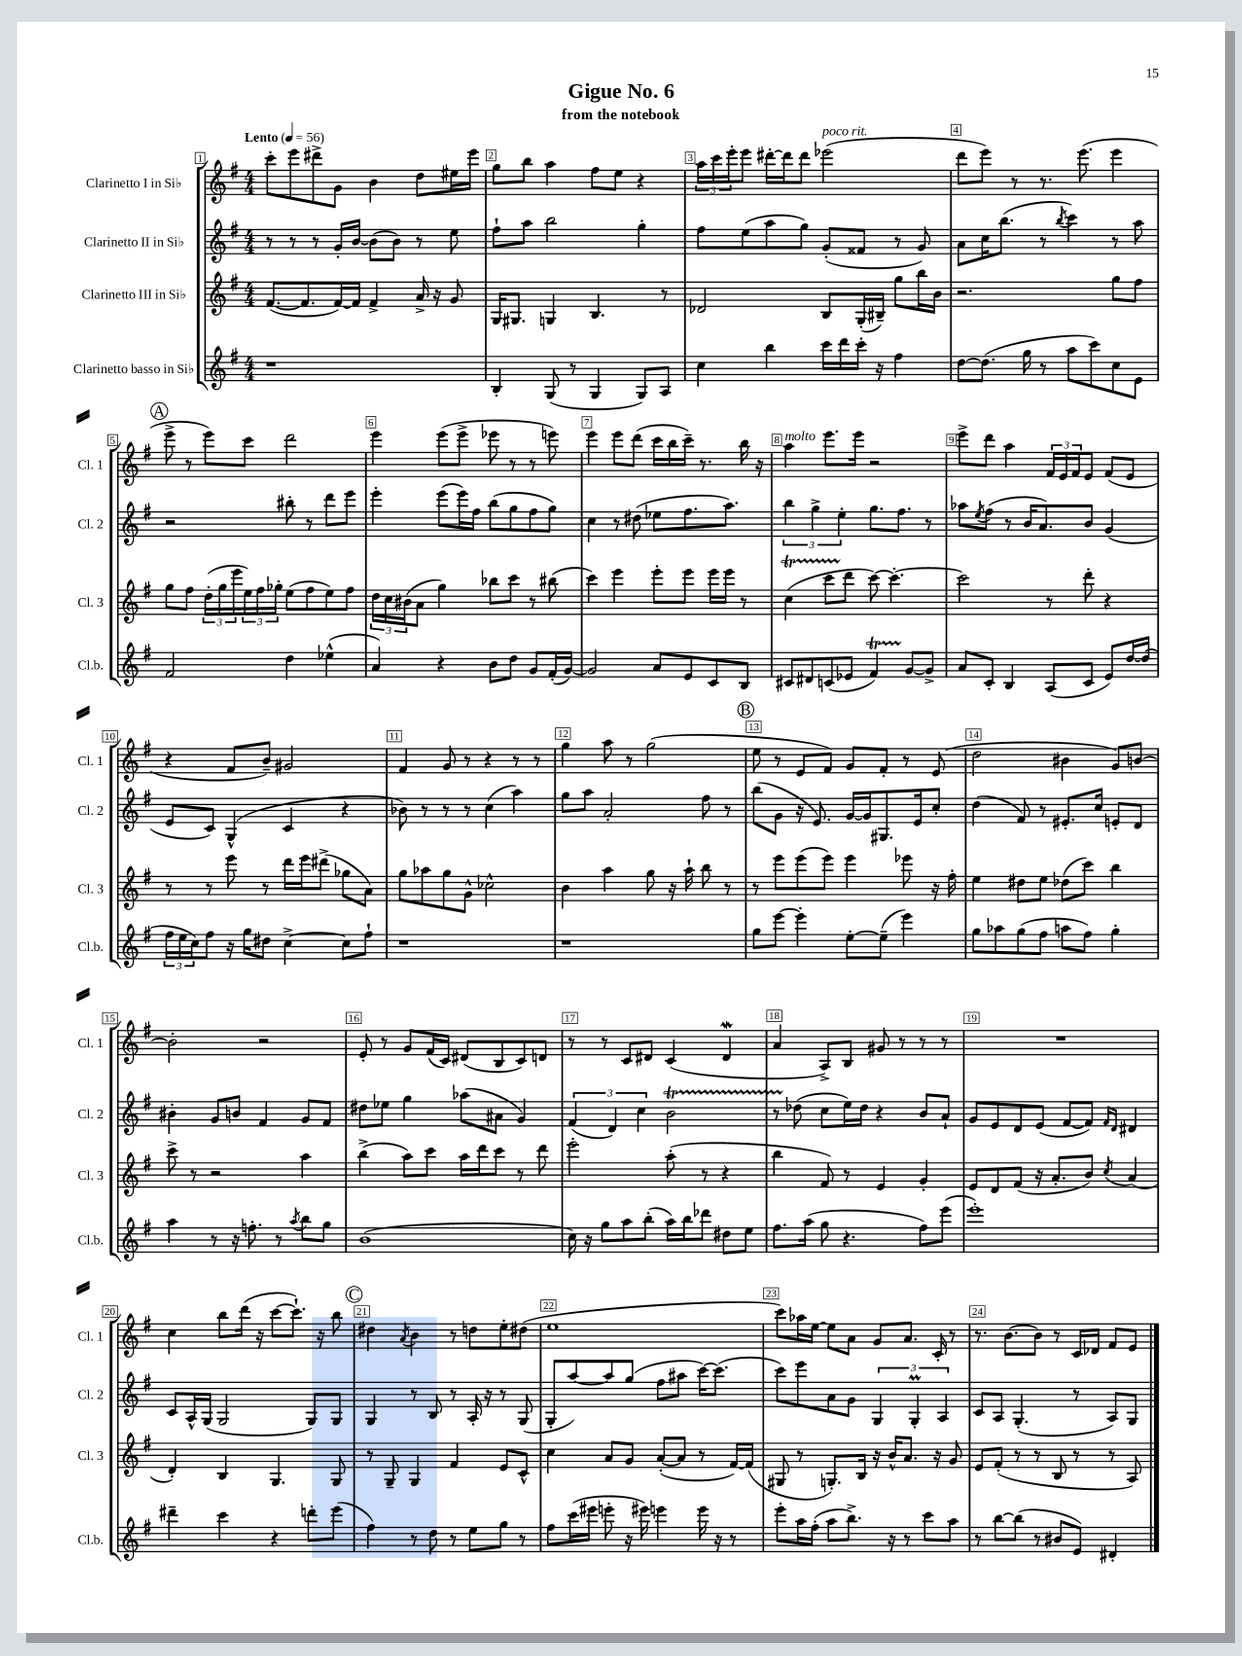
\header { title = "Gigue No. 6" subtitle = "from the notebook" }
<<
\new StaffGroup <<
\new Staff = "s0" \with { instrumentName = "Clarinetto I in Sib" shortInstrumentName = "Cl. 1" } {
    \clef treble \key g \major \numericTimeSignature \time 4/4 \tempo "Lento" 4 = 56
    c'''8-. e'''8 dis'''8-> g'8 b'4 d''8 eis''16 e'''16 |
    g''8 b''8 a''4 fis''8 e''8 r4 |
    \tuplet 3/2 { a''16 c'''16 e'''16-. } e'''8 dis'''16~-. dis'''16 dis'''8 ees'''2^\markup { \italic "poco rit." }( |
    d'''8 e'''8) r8 r8. e'''8.( e'''4 |
    \mark \markup { \circle "A" } e'''8-> r8 e'''8) c'''8 d'''2 |
    e'''4 e'''8( e'''8-> ees'''8 r8 r8 e'''8) |
    e'''4 e'''8 d'''8( c'''16 b''16 c'''16--) r8. b''16 r16 |
    a''4^\markup { \italic "molto" } e'''8. e'''16 r2 |
    e'''8-> d'''8 a''4 \tuplet 3/2 { fis'16 e'16 fis'16 } e'8 fis'8( e'8 |
    r4 fis'8 b'8--) gis'2 |
    fis'4 g'8 r8 r4 r8 r8 |
    g''4 a''8 r8 g''2( |
    \mark \markup { \circle "B" } e''8 r8 e'8 fis'8) g'8 fis'8-. r8 e'8( |
    d''2 bis'4 g'8) b'8~ |
    b'2-. r2 |
    e'8-. r8 g'8 fis'16( c'16) dis'8( b8 c'8) d'8 |
    r8 r8 c'8 dis'8 c'4( dis'4\mordent |
    a'4 a8->) b8 gis'8 r8 r8 r8 |
    R1 |
    c''4 b''8 d'''16( r16 c'''8~ c'''8.-!) r16 b''8 |
    \mark \markup { \circle "C" } dis''4 \acciaccatura { a'8 } b'4 r8 d''8 e''8-. dis''8( |
    e''1 |
    c'''8) aes''16 e''16~ e''8 a'8 g'8 a'8. c'16-. r8 |
    r8. b'8.~ b'8 r8 c'16 des'16 fis'8 e'8 \bar "|." |
}
\new Staff = "s1" \with { instrumentName = "Clarinetto II in Sib" shortInstrumentName = "Cl. 2" } {
    \clef treble \key g \major \numericTimeSignature \time 4/4
    r8 r8 r8 g'16-. b'16~ b'8( b'8) r8 e''8 |
    fis''8-! a''8 b''2 g''4-. |
    fis''8 e''8( a''8 g''8) g'8-.( fisis'8 r8 g'8) |
    a'8 c''16 b''8.( r8 \acciaccatura { b''8 } c'''4) r8 a''8 |
    \mark \markup { \circle "A" } r2 bis''8-. r8 d'''8 e'''8 |
    e'''4-. e'''8( e'''16) fis''16 b''8( g''8 fis''8 g''8) |
    c''4 r8 dis''8( ees''8 fis''8. a''8.) |
    \tuplet 3/2 { b''4 g''4-> e''4-. } g''8. fis''8. r8 |
    aes''8 \acciaccatura { e''8 } fis''8( r8 b'16 a'8.) b'8 g'4( |
    e'8 c'8) g4-^( c'4 r4 |
    bes'8) r8 r8 r8 c''4( a''4) |
    g''8 a''8 a'2-. fis''8 r8 |
    \mark \markup { \circle "B" } b''8( g'8 r16 e'8.) g'16~ g'16 gis8. e'16 c''8-. |
    d''4( fis'8) r8 eis'8.-. c''16 e'8-. d'8 |
    bis'4-. g'8 b'8 fis'4 g'8 fis'8 |
    dis''8 ees''8 g''4 aes''8( ais'8 g'4) |
    \tuplet 3/2 { fis'4( d'4) c''4 } b'2\startTrillSpan |
    r8 des''8\stopTrillSpan( c''8 e''16) des''16 r4 b'8 a'8-! |
    g'8 e'8 d'8 e'8( fis'8~ fis'8) \grace { fis'16 d'16 } dis'4 |
    c'8 a16-^ g16( g2 g8) g8 |
    \mark \markup { \circle "C" } g4 r8 b8 r8 a16-. r16 r8 g8( |
    g8-. a''8~) a''8 g''8( fis''8 ais''8 c'''16~) c'''8.( |
    c'''8) e'''8 a'8 g'8 \tuplet 3/2 { g4 g4-.\prall a4 } |
    c'8 a8 g4.-.( r8 a8) g8 \bar "|." |
}
\new Staff = "s2" \with { instrumentName = "Clarinetto III in Sib" shortInstrumentName = "Cl. 3" } {
    \clef treble \key g \major \numericTimeSignature \time 4/4
    fis'8.~( fis'8. fis'16~) fis'16 fis'4-> a'16-> r16 g'8 |
    g16 gis8. g4 b4. r8 |
    des'2 b8 g16-.( bis16--) g''8 b''16 b'16 |
    r2. g''8 fis''8 |
    \mark \markup { \circle "A" } g''8 fis''8 \tuplet 3/2 { d''16-.( g''16 e'''16 } \tuplet 3/2 { e''16) fis''16 ges''16-. } e''8( fis''8 e''8) fis''8 |
    \tuplet 3/2 { d''16 c''16 bis'16( } a'8 g''4) bes''8 c'''8 r8 bis''8( |
    c'''4) e'''4 e'''8-. e'''8 e'''16 e'''16 r8 |
    c''4\startTrillSpan( c'''8 d'''8\stopTrillSpan c'''8~) c'''4.~-. |
    c'''2 r8 d'''8-. r4 |
    r8 r8 e'''8 r8 d'''16 e'''16 dis'''8->( ges''8 a'8) |
    g''8 aes''8 g''8 g'8-^ ces''2-^ |
    b'4 a''4 g''8 r16 a''16-! b''8 r8 |
    \mark \markup { \circle "B" } r8 e'''8 e'''8( e'''8) e'''4 ees'''8 r16 fis''16-. |
    e''4 dis''8 e''8 des''8( c'''8) b''4 |
    c'''8-> r8 r2 a''4 |
    b''4->( a''8) c'''8 a''16 d'''16 c'''8 r8 d'''8 |
    e'''2-. a''8-.( r8 r4 |
    b''4 fis'8) r8 e'4 g'4-. |
    e'8 d'8 fis'8( r16 a'8.-. b'8) \acciaccatura { c''8 } a'4( |
    d'4-.) b4 g4. g8 |
    \mark \markup { \circle "C" } r8 g8-- g4 fis'4 e'8 c'8-^ |
    c''4 a'8 g'8 a'8~-.( a'8 r8 fis'16~) fis'16( |
    gis8 r8 g8.-.) b16 r16 b'16-^ a'8. r16 g'8 |
    e'8 fis'8-.( r8 r8 b8 r8 r8 a8) \bar "|." |
}
\new Staff = "s3" \with { instrumentName = "Clarinetto basso in Sib" shortInstrumentName = "Cl.b." } {
    \clef treble \key g \major \numericTimeSignature \time 4/4
    r1 |
    b4-. g8( r8 g4 g8) a8 |
    c''4 b''4 c'''16 d'''16 c'''16-. r16 fis''4 |
    d''8~ d''8.( g''16 r8 a''8 c'''8) c''8 e'8 |
    \mark \markup { \circle "A" } fis'2 d''4 ees''4-^( |
    a'4) r4 b'8 d''8 g'8 fis'16-.( g'16~) |
    g'2 a'8 e'8 c'8 b8 |
    cis'8 dis'8 c'8( ees'8 fis'4\startTrillSpan) g'8~\stopTrillSpan g'8-> |
    a'8 c'8-. b4 a8( c'8 e'8) d''16~ d''16( |
    \tuplet 3/2 { fis''16 e''16 c''16) } fis''8 r16 g''16 dis''8 c''4~-> c''8 fis''8-! |
    r1 |
    r1 |
    \mark \markup { \circle "B" } g''8 e'''8~ e'''4-. e''8~-. e''8--( e'''4) |
    g''8 aes''8 g''8( fis''8 a''8 fis''8) g''4-. |
    a''4 r8 r16 f''8.-. r8 \acciaccatura { a''8 } b''8 g''8 |
    b'1( |
    c''16) r16 g''8 a''8 b''8-.( a''16) b''16 des'''8 dis''8 e''8 |
    fis''8. a''16( g''8 r4. fis''8) e'''8( |
    e'''1-.) |
    dis'''4-- c'''4 r4 d'''8-. e'''8( |
    \mark \markup { \circle "C" } fis''4) r8 d''8 r8 e''8 g''8 r8 |
    fis''8 c'''16( eis'''16 e'''8-. r16 eis'''16) e'''4 e'''16 r16 r8 |
    e'''8-. a''16 fis''16-.( a''8 b''8.->) r16 r8 c'''8 a''8 |
    r8 b''8~ b''8( r8 bis'8 e'8) dis'4-. \bar "|." |
}
>>
>>
\layout { \context { \Score \override BarNumber.break-visibility = ##(#f #t #t) barNumberVisibility = #all-bar-numbers-visible \override BarNumber.stencil = #(make-stencil-boxer 0.1 0.3 ly:text-interface::print) } }
